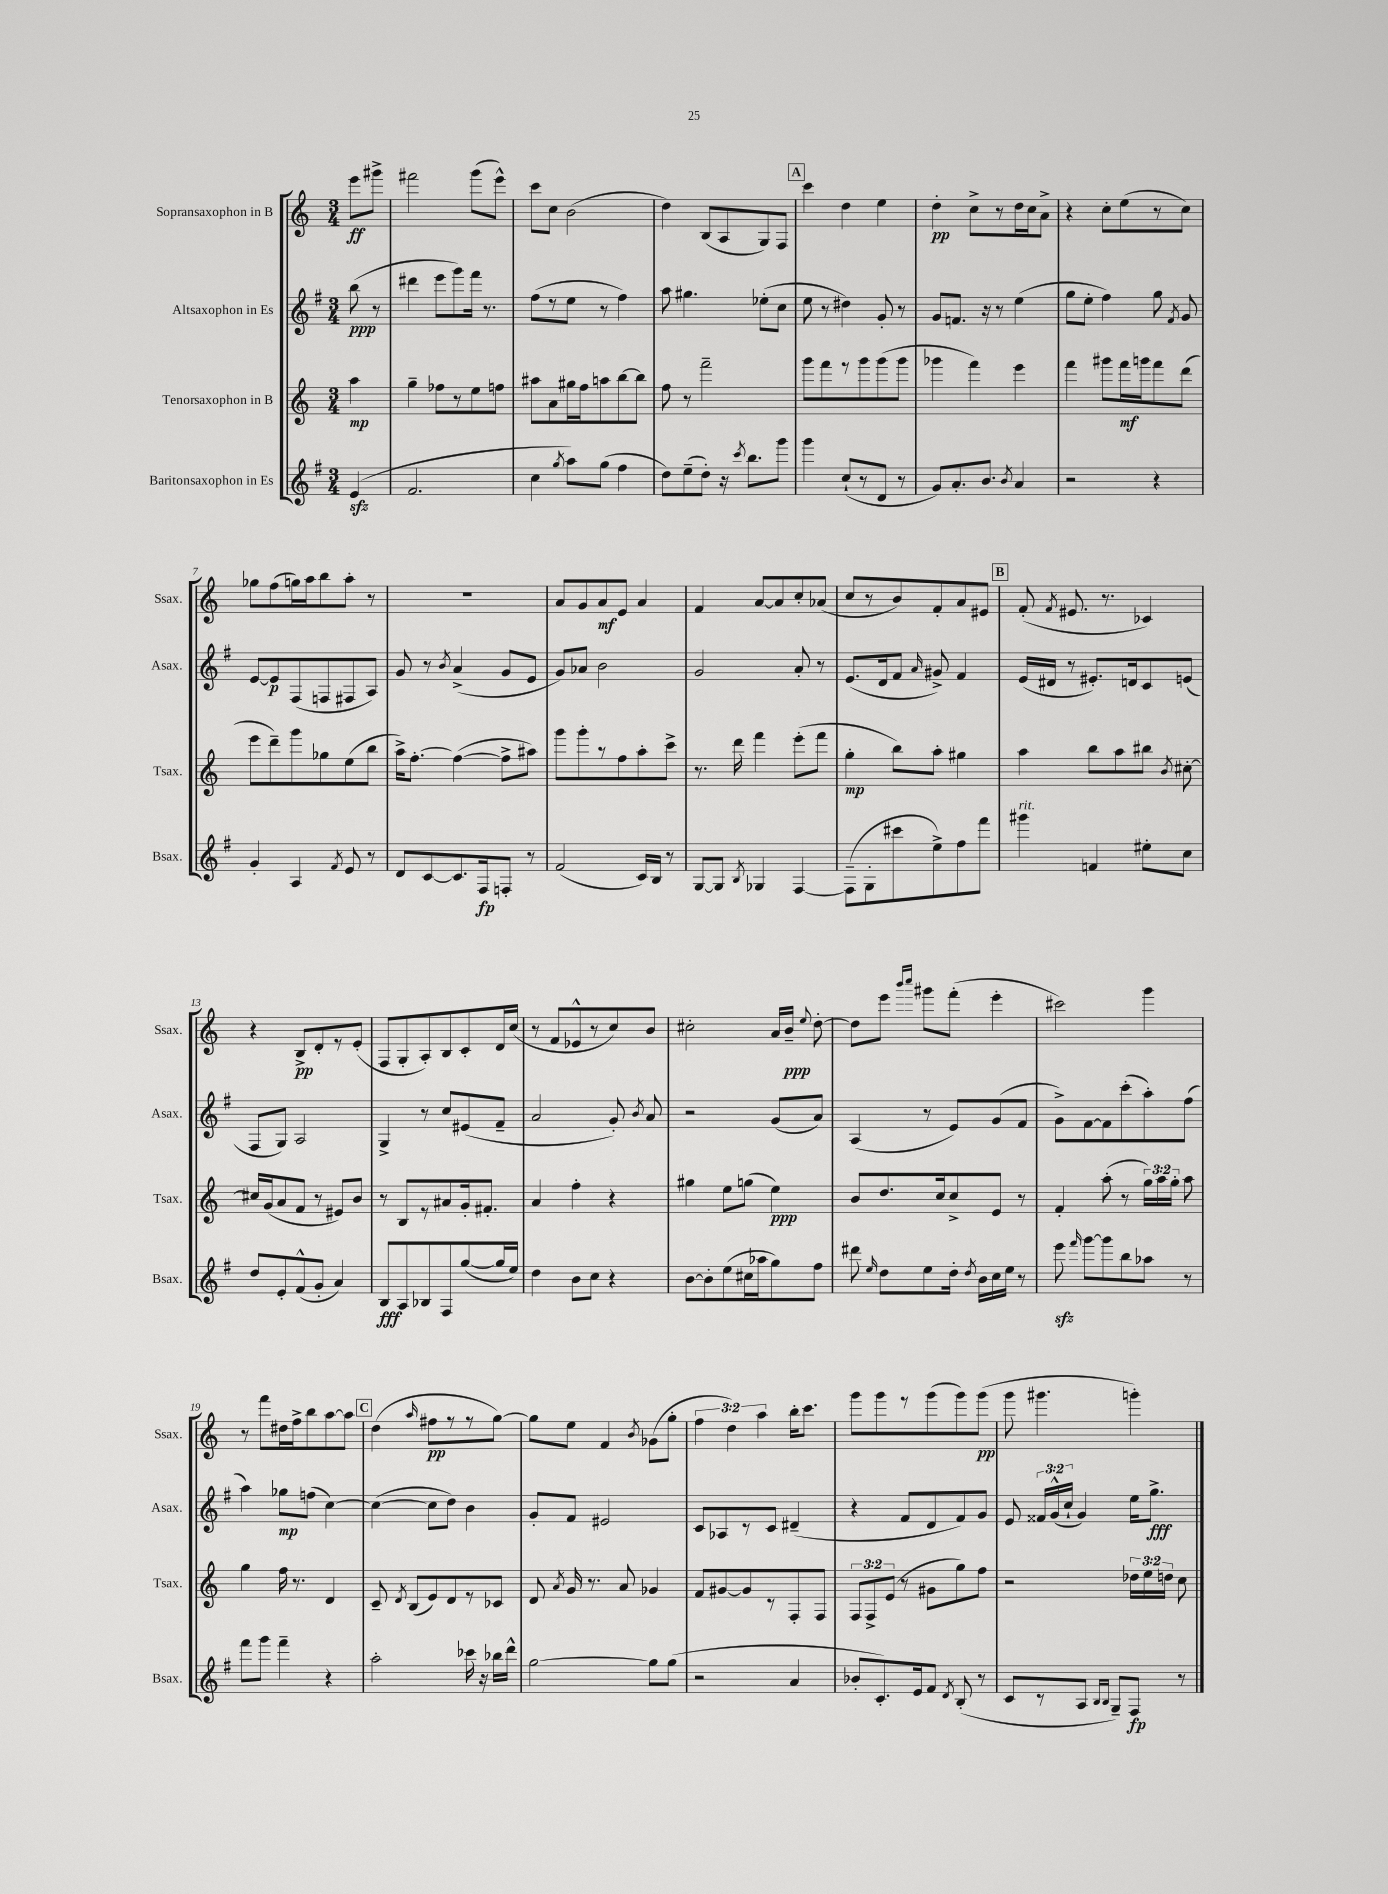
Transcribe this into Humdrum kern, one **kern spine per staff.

**kern	**dynam	**kern	**dynam	**kern	**dynam	**kern	**dynam
*part4	*part4	*part3	*part3	*part2	*part2	*part1	*part1
*staff4	*staff4	*staff3	*staff3	*staff2	*staff2	*staff1	*staff1
*I"Baritonsaxophon in Es	*	*I"Tenorsaxophon in B	*	*I"Altsaxophon in Es	*	*I"Sopransaxophon in B	*
*I'Bsax.	*	*I'Tsax.	*	*I'Asax.	*	*I'Ssax.	*
*clefG2	*	*clefG2	*	*clefG2	*	*clefG2	*
*k[f#]	*	*k[]	*	*k[f#]	*	*k[]	*
*M3/4	*	*M3/4	*	*M3/4	*	*M3/4	*
=	=	=	=	=	=	=	=
(4ezz/	.	4aa\	mp	(8bb\	ppp	8eee\L	ff
.	.	.	.	8r	.	8ggg#X^\J	.
=1	=1	=1	=1	=1	=1	=1	=1
2.f#/	.	4gg~\	.	4ddd#X\	.	2fff#X\	.
.	.	8ff-X\L	.	8eee\L	.	.	.
.	.	8r	.	8ggg\)	.	.	.
.	.	8ee\	.	16fff#\Jk	.	(8ggg\L	.
.	.	.	.	8.r	.	.	.
.	.	8ffn\J	.	.	.	8eee^^\J)	.
=2	=2	=2	=2	=2	=2	=2	=2
4cc\	.	8aa#X\L	.	(8ff#\L	.	8ccc\L	.
.	.	8a\	.	8r	.	8cc\J	.
8qgg/	.	.	.	.	.	.	.
8aa\L)	.	16gg#X\L	.	8ee\J	.	(2b\	.
.	.	16ff\J	.	.	.	.	.
(8gg\J	.	8aan\	.	8r	.	.	.
4ff#\	.	[8bb\	.	4ff#\)	.	.	.
.	.	8bb\J]	.	.	.	.	.
=3	=3	=3	=3	=3	=3	=3	=3
8dd\L)	.	8ff\	.	8aa\	.	4dd\)	.
(8ee~\	.	8r	.	4.gg#X\	.	.	.
8dd'\J)	.	2fff~\	.	.	.	(8B/L	.
16r	.	.	.	.	.	8A/	.
8qccc/	.	.	.	.	.	.	.
8.bb\L	.	.	.	.	.	.	.
.	.	.	.	(8ee-X'\L	.	8G/)	.
8ggg\J	.	.	.	8cc\J	.	8F/J	.
!!LO:REH:place=s1:t=A
=4	=4	=4	=4	=4	=4	=4	=4
4ggg\	.	8ggg\L	.	8ee\	.	4ccc\	.
.	.	8fff\	.	8r	.	.	.
(8cc`/L	.	8r	.	4dd#X\)	.	4dd\	.
8r	.	8ggg\	.	.	.	.	.
8d/J	.	(8ggg\	.	8g'/	.	4ee\	.
8r	.	8ggg\J	.	8r	.	.	.
=5	=5	=5	=5	=5	=5	=5	=5
8g/L)	.	4ggg-X\	.	8g/L	.	4dd'\	pp
8.a'/	.	.	.	8.fn/J	.	.	.
.	.	4fff\)	.	.	.	8cc^\L	.
8.b/J	.	.	.	16r	.	.	.
.	.	.	.	8r	.	8r	.
8qb/	.	.	.	.	.	.	.
4a/	.	4eee\	.	(4ee\	.	16dd\L	.
.	.	.	.	.	.	16cc\J	.
.	.	.	.	.	.	8a^\J	.
=6	=6	=6	=6	=6	=6	=6	=6
2r	.	4fff\	.	8gg\L	.	4r	.
.	.	.	.	8ee'\J	.	.	.
.	.	8ggg#X\L	.	4ff#\)	.	8cc'\L	.
.	.	16fff\L	mf	.	.	(8ee\	.
.	.	16gggn\J	.	.	.	.	.
4r	.	8fff\	.	8gg\	.	8r	.
.	.	.	.	8qf#/	.	.	.
.	.	(8ddd\J	.	8g/	.	8cc\J)	.
!!LO:LB:g=z
=7	=7	=7	=7	=7	=7	=7	=7
4g'/	.	8eee\L	.	[8e/L	.	8gg-X\L	.
.	.	8ddd~\)	.	8e/]	p	(8ff\	.
4A/	.	8ggg\	.	(8F#/	.	16ggn\L)	.
.	.	.	.	.	.	16aa\J	.
.	.	8gg-X\	.	8Fn/	.	8bb\	.
8qf#/	.	.	.	.	.	.	.
8e/	.	(8ee\	.	8F#X/	.	8aa'\J	.
8r	.	8bb\J	.	8A/J)	.	8r	.
=8	=8	=8	=8	=8	=8	=8	=8
8d/L	.	16aa^\KL)	.	8g/	.	2.r	.
.	.	[8.ff'\J	.	.	.	.	.
[8c/	.	.	.	8r	.	.	.
.	.	.	.	8qb/	.	.	.
8.c/]	.	(4ff\_	.	(4a^/	.	.	.
16F#/k	fp	.	.	.	.	.	.
8Fn'/J	.	8ff^\L]	.	8g/L	.	.	.
8r	.	8aa#X\J)	.	8e/J	.	.	.
=9	=9	=9	=9	=9	=9	=9	=9
(2f#/	.	8ggg\L	.	8g/L)	.	8a/L	.
.	.	8ggg'\	.	8a-X/J	.	8g/	.
.	.	8r	.	2b\	.	8a/	mf
.	.	8ff\	.	.	.	8e/J	.
16c/LL)	.	8aa'\	.	.	.	4a/	.
16B/JJ	.	.	.	.	.	.	.
8r	.	8ccc^\J	.	.	.	.	.
=10	=10	=10	=10	=10	=10	=10	=10
[8G/L	.	8.r	.	2g/	.	4f/	.
8G/J]	.	.	.	.	.	.	.
.	.	16ddd\	.	.	.	.	.
8qB/	.	.	.	.	.	.	.
4G-X/	.	4fff\	.	.	.	[8a/L	.
.	.	.	.	.	.	8a/]	.
[4F#/	.	(8eee'\L	.	8a'/	.	8cc'/	.
.	.	8fff\J	.	8r	.	(8a-X/J	.
=11	=11	=11	=11	=11	=11	=11	=11
(8F#~\L]	.	4gg'\	mp	(8.e/L	.	8cc/L	.
8G'\	.	.	.	.	.	8r	.
.	.	.	.	16d/k	.	.	.
8ccc#X\	.	8bb\L)	.	8f#/J	.	8b/)	.
.	.	.	.	16qqa/	.	.	.
8ee^\)	.	8aa'\J	.	8g#X^/)	.	8f'/	.
8ff#\	.	4gg#X\	.	4f#/	.	8a/	.
8fff#\J	.	.	.	.	.	8e#X/J	.
!!LO:REH:place=s1:t=B
=12	=12	=12	=12	=12	=12	=12	=12
!LO:TX:a:i:t=rit.	!	!	!	!	!	!	!
4ggg#X\	.	4aa\	.	(16e/LL	.	(8f'/	.
.	.	.	.	16d#X/JJ	.	.	.
.	.	.	.	.	.	8qf/	.
.	.	.	.	8r	.	8.e#X/	.
4fn/	.	8bb\L	.	8.e#X'/L)	.	.	.
.	.	.	.	.	.	8.r	.
.	.	8aa\	.	.	.	.	.
.	.	.	.	16dn/k	.	.	.
8ee#X'\L	.	8bb#X\J	.	8c/	.	4c-X/)	.
.	.	8qb/	.	.	.	.	.
8cc\J	.	[8cc#X'\	.	(8en/J	.	.	.
!!LO:LB:g=z
=13	=13	=13	=13	=13	=13	=13	=13
8dd/L	.	16cc#X/LL]	.	8F#/L	.	4r	.
.	.	(16g/J	.	.	.	.	.
8e'/	.	8a/	.	8G/J)	.	.	.
(8f#^^/	.	8f/J	.	2A/	.	8B^/L	pp
8g'/J	.	8r	.	.	.	8d'/	.
4a/)	.	8e#X/L)	.	.	.	8r	.
.	.	8b/J	.	.	.	(8e'/J	.
=14	=14	=14	=14	=14	=14	=14	=14
8B/L	fff	8r	.	4G^/	.	8F/L	.
8A/	.	8B/L	.	.	.	8G'/	.
8B-X/	.	8r	.	8r	.	8A'/)	.
8F#/	.	8a#X/	.	8cc/L	.	8B/	.
([8gg/	.	16g'/k	.	(8e#X/	.	8c'/	.
.	.	8.f#X'/J	.	.	.	.	.
16gg/L]	.	.	.	8f#~/J	.	16d/L	.
16ee/JJ)	.	.	.	.	.	(16cc/JJ	.
=15	=15	=15	=15	=15	=15	=15	=15
4dd\	.	4a/	.	2a/	.	8r	.
.	.	.	.	.	.	8f/L	.
8b\L	.	4ff'\	.	.	.	8e-X^^/	.
8cc\J	.	.	.	.	.	8r	.
4r	.	4r	.	8g'/)	.	8cc/)	.
.	.	.	.	8qb/	.	.	.
.	.	.	.	8a/	.	8b/J	.
=16	=16	=16	=16	=16	=16	=16	=16
[8b\L	.	4gg#X\	.	2r	.	2cc#X'\	.
8b'\]	.	.	.	.	.	.	.
(8ee\	.	8ee\L	.	.	.	.	.
16cc#X\L	.	(8ggn\J	.	.	.	.	.
16aa-X\J	.	.	.	.	.	.	.
8gg\)	.	4ee\)	ppp	(8g/L	.	16a/LL	.
.	.	.	.	.	.	16b~/JJ	ppp
.	.	.	.	.	.	8qqee/	.
8ff#\J	.	.	.	8a/J)	.	[8dd'\	.
=17	=17	=17	=17	=17	=17	=17	=17
8ddd#X\	.	8b/L	.	(4A/	.	8dd\L]	.
16qqee/	.	.	.	.	.	.	.
8dd\L	.	8.dd/	.	.	.	8eee\J	.
.	.	.	.	.	.	16qqbbb/LL	.
.	.	.	.	.	.	16qqcccc/JJ	.
8ee\	.	.	.	8r	.	8ggg#X\L	.
.	.	16cc/k	.	.	.	.	.
16dd'\Jk	.	8cc^/	.	8e/L)	.	(8fff'\J	.
8qdd/	.	.	.	.	.	.	.
16b\LL	.	.	.	.	.	.	.
16cc\	.	8e/J	.	(8g/	.	4eee'\	.
16ee\JJ	.	.	.	.	.	.	.
8r	.	8r	.	8f#/J	.	.	.
=18	=18	=18	=18	=18	=18	=18	=18
8eeezz\	.	4f'/	.	8g^\L)	.	2ccc#X\)	.
16qqfff#/	.	.	.	.	.	.	.
[8ggg\L	.	.	.	[8f#\	.	.	.
8ggg\]	.	(8aa'\	.	8f#\]	.	.	.
8bb\	.	8r	.	(8ccc'\	.	.	.
8aa-X\J	.	24gg\LL)	.	8aa'\)	.	4ggg\	.
.	.	24aa\	.	.	.	.	.
.	.	24gg'\JJ	.	.	.	.	.
8r	.	8aa\	.	(8ff#\J	.	.	.
!!LO:LB:g=z
=19	=19	=19	=19	=19	=19	=19	=19
8fff#\L	.	4gg\	.	4aa\)	.	8r	.
8ggg\J	.	.	.	.	.	8fff\L	.
4fff#~\	.	16ff\	.	8gg-X\L	mp	16dd#X\L	.
.	.	8.r	.	.	.	16ff^\J	.
.	.	.	.	(8ffn\J	.	8bb\	.
4r	.	4d/	.	[4cc\)	.	[8aa\	.
.	.	.	.	.	.	8aa\J]	.
!!LO:REH:place=s1:t=C
=20	=20	=20	=20	=20	=20	=20	=20
2aa'\	.	8c~/	.	(4cc\_	.	(4dd\	.
.	.	8qd/	.	.	.	.	.
.	.	(8B/L	.	.	.	.	.
.	.	.	.	.	.	16qqaa/	.
.	.	8e/)	.	8cc\L]	.	8ff#X\L	pp
.	.	8d/	.	8dd\J)	.	8r	.
16ccc-X\	.	8r	.	4b\	.	8r	.
16r	.	.	.	.	.	.	.
16bb-X\LL	.	8c-X/J	.	.	.	[8gg\J)	.
16ddd^^\JJ	.	.	.	.	.	.	.
=21	=21	=21	=21	=21	=21	=21	=21
[2gg\	.	8d/	.	8g'/L	.	8gg\L]	.
.	.	8qa/	.	.	.	.	.
.	.	16g/	.	8f#/J	.	8ee\J	.
.	.	8.r	.	.	.	.	.
.	.	.	.	2e#X/	.	4f/	.
.	.	8a/	.	.	.	.	.
.	.	.	.	.	.	8qb/	.
8gg\L]	.	4g-X/	.	.	.	(8g-X\L	.
(8gg\J	.	.	.	.	.	8gg'\J	.
=22	=22	=22	=22	=22	=22	=22	=22
2r	.	8f/L	.	8c/L	.	6ff\	.
.	.	[8g#X/	.	8A-X/	.	.	.
.	.	.	.	.	.	6dd\)	.
.	.	8g#/]	.	8r	.	.	.
.	.	.	.	.	.	6aa\	.
.	.	8r	.	8c/J	.	.	.
4a/	.	8F'/	.	(4d#X~/	.	16bb'\KL	.
.	.	.	.	.	.	8.ccc\J	.
.	.	8F/J	.	.	.	.	.
=23	=23	=23	=23	=23	=23	=23	=23
8b-X'/L	.	12F/L	.	4r	.	8ggg\L	.
.	.	12F^/	.	.	.	.	.
8.c'/)	.	.	.	.	.	8ggg\	.
.	.	(12e/J	.	.	.	.	.
.	.	8r	.	8f#/L	.	8r	.
16e/k	.	.	.	.	.	.	.
8f#/J	.	8g#X\L	.	8d/	.	(8ggg\	.
8qd/	.	.	.	.	.	.	.
(8B'/	.	8gg\)	.	8f#/)	.	8ggg\)	.
8r	.	8ff\J	.	8g/J	.	(8ggg\J	pp
=24	=24	=24	=24	=24	=24	=24	=24
8c/L	.	2r	.	8e/	.	8ggg\	.
8r	.	.	.	24f##X/LL	.	4.ggg#X\	.
.	.	.	.	(24g^^/	.	.	.
.	.	.	.	24cc`/JJ	.	.	.
8A/J	.	.	.	4g/)	.	.	.
16qqB/LL	.	.	.	.	.	.	.
16qqB/JJ	.	.	.	.	.	.	.
8G~/L)	.	.	.	.	.	.	.
8F#/J	fp	24dd-X\LL	.	16ee\KL	.	4gggn'\)	.
.	.	24ee\	.	.	.	.	.
.	.	.	.	8.gg^\J	fff	.	.
.	.	24ddn\JJ	.	.	.	.	.
8r	.	8cc\	.	.	.	.	.
==	==	==	==	==	==	==	==
*-	*-	*-	*-	*-	*-	*-	*-
